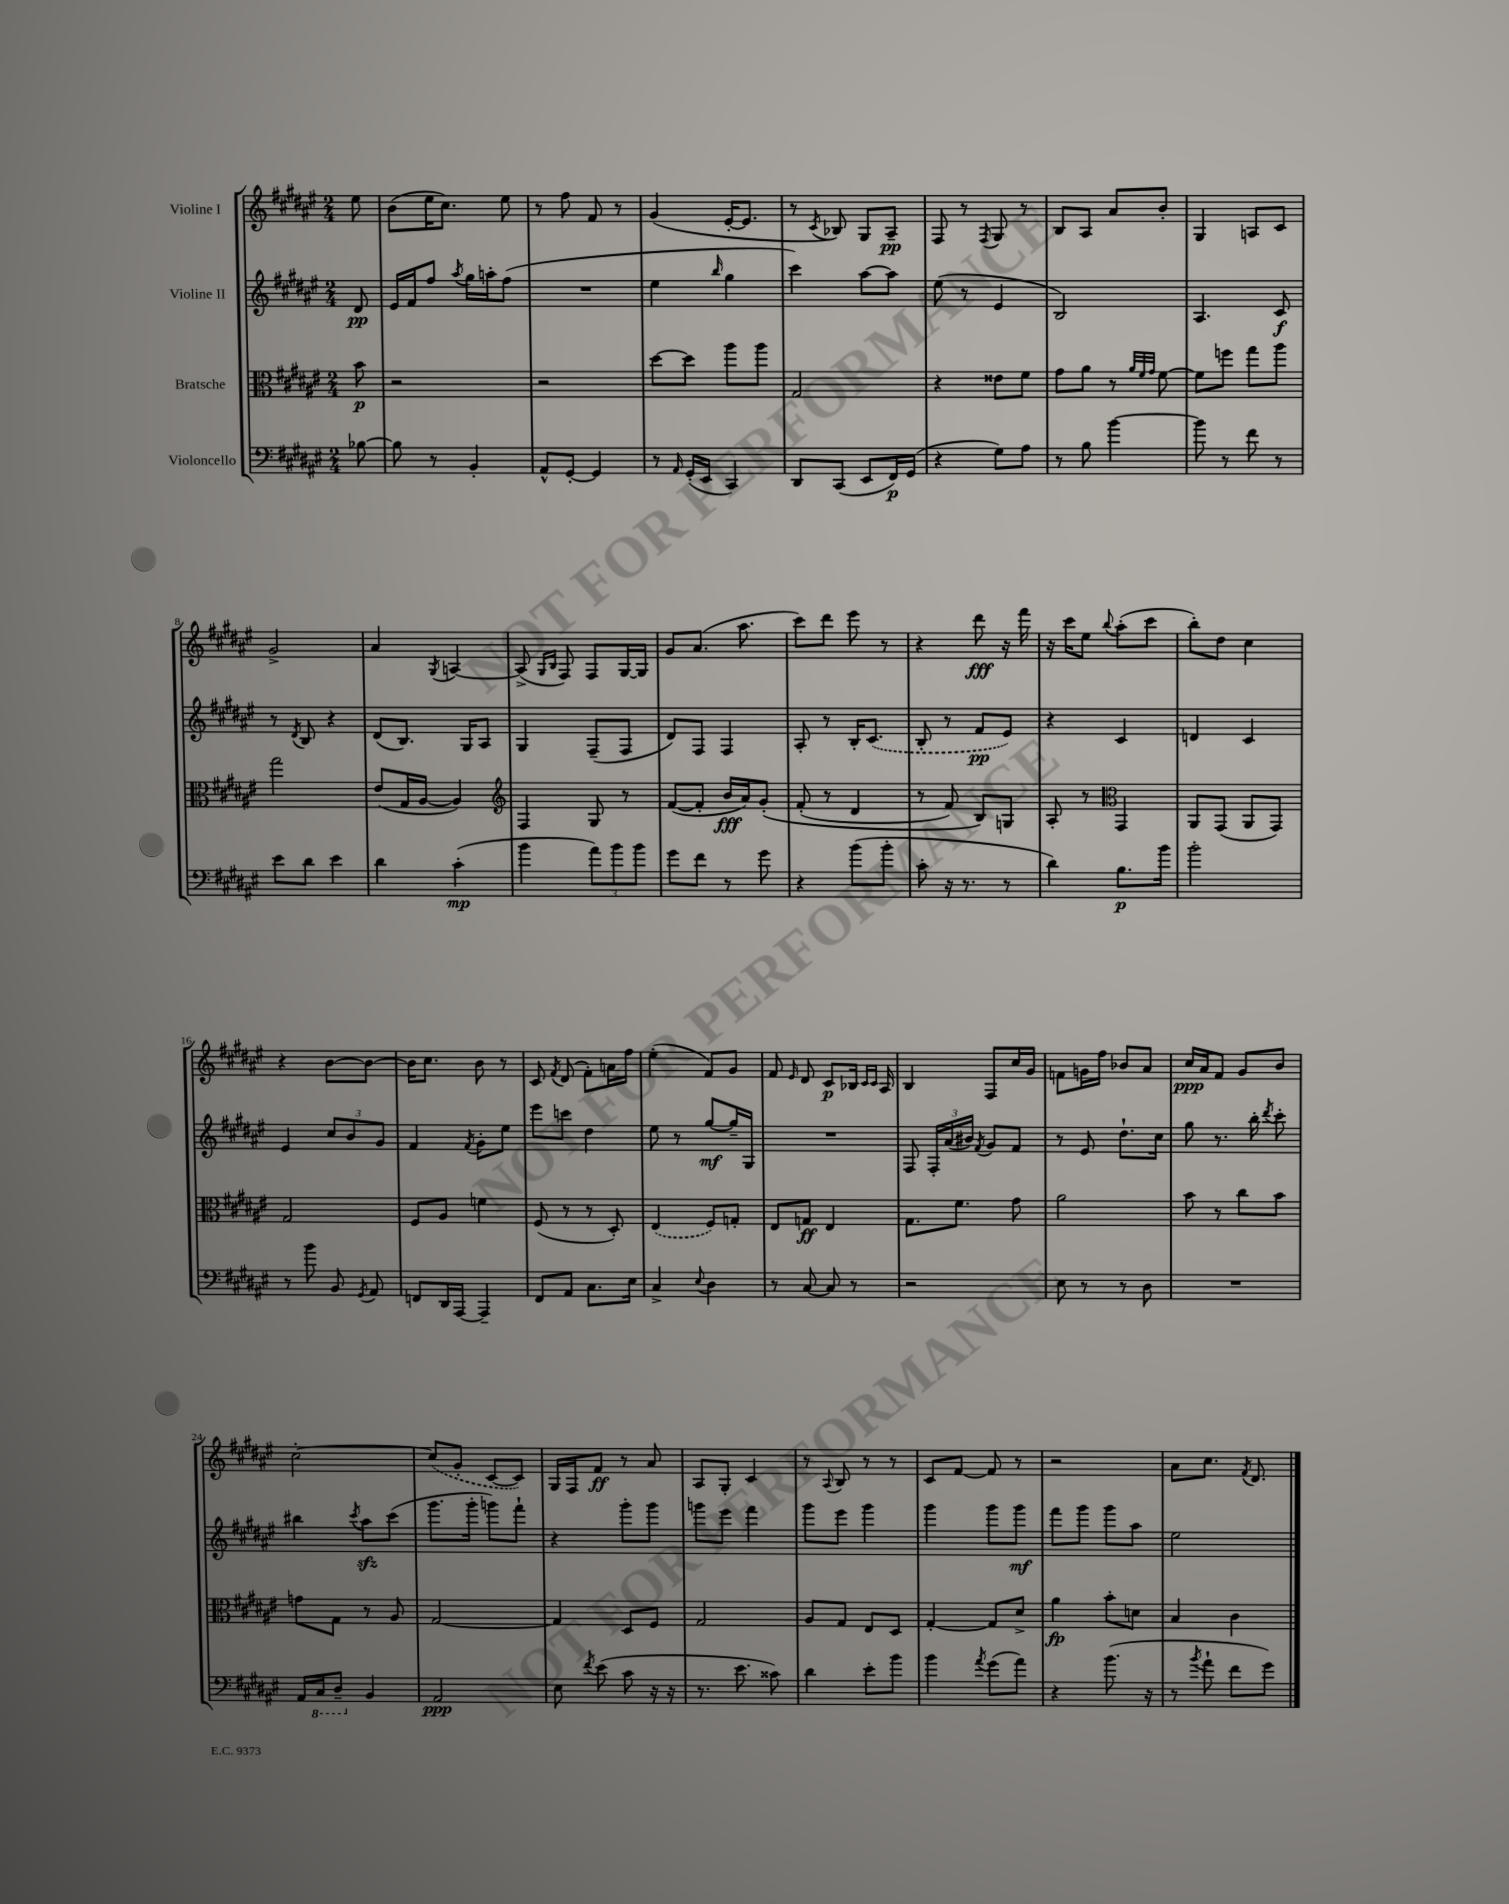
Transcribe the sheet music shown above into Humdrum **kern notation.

**kern	**kern	**kern	**kern
*staff4	*staff3	*staff2	*staff1
*clefF4	*clefC3	*clefG2	*clefG2
*k[f#c#g#d#a#e#]	*k[f#c#g#d#a#e#]	*k[f#c#g#d#a#e#]	*k[f#c#g#d#a#e#]
*M2/4	*M2/4	*M2/4	*M2/4
[8B-\	8b\	8d#/	8ee#\
=	=	=	=
8B-\]	2r	16e#/LL	(8b\L
.	.	16f#/J	.
8r	.	8ff#/J	16ee#\K
.	.	.	8.cc#\J)
.	.	8qaa#/	.
4BB'/	.	16gg#\LL	.
.	.	16aa'\J	.
.	.	(8ff#\J	8ee#\
=	=	=	=
8AA#^^/L	2r	2r	8r
[8GG#'/J	.	.	8ff#\
4GG#/]	.	.	8f#/
.	.	.	8r
=	=	=	=
8r	[8dd#\L	4ee#\	(4g#/
16qqAA#/	.	.	.
(16GG#'/LL	8dd#\]J	.	.
16EE#/JJ	.	.	.
.	.	16qqbb/	.
4CC#/)	8aa#\L	4gg#\	[16e#'/LK
.	.	.	8.e#/]J
.	8aa#\J	.	.
=	=	=	=
8DD#/L	2G#/	4ccc#\)	8r
.	.	.	8qc#/
(8CC#/J	.	.	8B-/)
8EE#/L	.	[8aa#\L	8G#/L
16FF#/L)	.	8aa#\]J	8A#~/J
(16GG#/JJ	.	.	.
=	=	=	=
4r	4r	(8ee#\	8F#/
.	.	8r	8r
.	.	.	8qF#/
8G#\L)	8e##\L	4e#/	8G#/
8A#\J	8f#\J	.	8r
=	=	=	=
8r	8g#\L	2B/)	8B/L
8B\	8a#\J	.	8A#/J
[4b\	8r	.	8a#/L
.	32qqa#/LLL	.	.
.	32qqf#/	.	.
.	32qqg#/JJJ	.	.
.	[8f#\	.	8b'/J
=	=	=	=
8b\]	8f#\]L	4.A#/	4G#/
8r	8ff\J	.	.
8f#\	8gg#\L	.	8A/L
8r	8aa#\J	8c#/	8c#/J
=	=	=	=
8e#\L	2gg#\	8r	2g#^/
.	.	8qd#/	.
8d#\J	.	8B/	.
4e#\	.	4r	.
=	=	=	=
4d#\	(8e#/L	(8d#/L	4a#/
.	16G#/L	8.B/J)	.
.	[16A#/JJ	.	.
.	.	.	8qG#/
(4c#'\	4A#/])	.	[4A/
.	.	16G#/LK	.
.	.	8A#/J	.
=	=	=	=
*	*clefG2	*	*
4b\	4F#/	4G#/	(8A^/]
.	.	.	16qqG#/LL
.	.	.	16qqB/JJ
.	.	.	8F#/)
12a#\L)	8G#/	(8F#~/L	8F#/L
12b\	.	.	.
.	8r	8F#/J	[16G#/L
12b\J	.	.	.
.	.	.	16G#/]JJ
=	=	=	=
8g#\L	([8f#/L	8d#/L)	8g#/L
8f#\J	8f#'/]J	8F#/J	(8.a#/J
8r	16b/LL	4F#/	.
.	16a#/J)	.	8.aa#\
8g#\	&(8g#'/J	.	.
=	=	=	=
4r	(8f#'/	8A#'/	8ccc#\L)
.	8r	8r	8ddd#\J
(8b\L	4d#/	16B'/LK	8eee#\
.	.	(8.c#/J	.
8b'\J	.	.	8r
=	=	=	=
8c#'\	8r	8B'/	4r
16r	8f#/)	8r	.
8.r	.	.	.
.	8B/L&)	8f#/L	8ddd#\
8r	8G/J	8e#/J)	16r
.	.	.	16fff#\
=	=	=	=
4d#\)	8A#'/	4r	16r
.	.	.	16ccc#\LK
.	8r	.	8ee#\J
*	*clefC3	*	*
.	.	.	8qqbb/
8.B\L	4GG#/	4c#/	(8aa#'\L
.	.	.	8ccc#\J
16b\Jk	.	.	.
=	=	=	=
2b'\	8AA#/L	4d/	8bb'\L)
.	(8GG#/J	.	8dd#\J
.	8AA#/L	4c#/	4cc#\
.	8GG#/J)	.	.
=	=	=	=
8r	2G#/	4e#/	4r
8b\	.	.	.
8BB/	.	12cc#/L	[8b\L
.	.	12b/	.
8qGG#/	.	.	.
8AA#/	.	.	8b\_J
.	.	12g#/J	.
=	=	=	=
8FF/L	8F#/L	4f#/	16b\]LK
.	.	.	8.cc#\J
16DD#/L	8A#/J	.	.
[16AAA#/JJ	.	.	.
.	.	8qf#/	.
4AAA#~/]	4f\	8g#'\L	8b\
.	.	8ee#\J	8r
=	=	=	=
8FF#/L	(8F#/	8eee#\L	8c#/
.	.	.	8qf#/
8AA#/J	8r	8ccc\J	(8d#/
8.C#\L	8r	4dd#\	8f#'\L)
.	8D#'/)	.	16a\L
16E#\Jk	.	.	16ff#\JJ
=	=	=	=
4C#^/	(4E#/	8ee#\	(4ee#'\
.	.	8r	.
8qqE#/	.	.	.
4D#\	8F#/L)	[8gg#/L	8f#/L)
.	8G'/J	16gg#~/]L	8g#/J
.	.	16G#/JJ	.
=	=	=	=
8r	8E#/L	2r	8f#/
.	.	.	16qqe#/
[8C#/	8G/J	.	8d#/
8C#/]	4E#/	.	8c#/L
8r	.	.	16B-/Jk
.	.	.	16qqc#/LL
.	.	.	16qqc#/JJ
.	.	.	16A#/
=	=	=	=
2r	8.G#\L	8F#/	4B/
.	.	24F#'/LL	.
.	.	(24a#/	.
.	8.f#\J	.	.
.	.	24b#/JJ)	.
.	.	8qf#/	.
.	.	8g#/L	8F#/L
.	8g#\	8f#/J	16cc#/L
.	.	.	16g#/JJ
=	=	=	=
8E#\	2a#\	8r	8f\L
8r	.	8e#/	16g\L
.	.	.	16ff#\JJ
8r	.	8.dd#`\L	8b-/L
8D#\	.	.	8a#/J
.	.	16cc#\Jk	.
=	=	=	=
2r	8b\	8gg#\	16cc#/LL
.	.	.	16a#/J
.	8r	8.r	8f#/J
.	8cc#\L	.	8g#/L
.	.	16bb'\	.
.	.	8qddd#/	.
.	8b\J	8ccc#'\	8b/J
=	=	=	=
16AA#/LL	8g\L	4bb#\	[2cc#'\
16CC#/J	.	.	.
8DD#~/J	8G#\J	.	.
.	.	8qccc#/	.
4BB/	8r	8aa#\L	.
.	8A#/	(8ccc#\J	.
=	=	=	=
2AA#/	[2G#/	8.ggg#\L	(8cc#/]L
.	.	.	8g#'/J
.	.	16ggg#'\Jk	.
.	.	8ggg\L)	[8c#/L
.	.	8fff#`\J	8c#/]J)
=	=	=	=
8E#\	4G#/]	4r	16G#/LL
.	.	.	16F#/J
8qf#/	.	.	.
(8e#\	.	.	8f#/J
8c#\	8D#/L	8ggg#'\L	8r
16r	8F#/J	8ggg#\J	8a#/
16r	.	.	.
=	=	=	=
8.r	2G#/	8ggg\L	8A#/L
.	.	8eee#\J	8G#'/J
8.e#\	.	.	.
.	.	4fff#\	4c#/
8c##\)	.	.	.
=	=	=	=
4d#\	8A#/L	8ggg#\L	8r
.	.	.	8qqA#/
.	8G#/J	8eee#\J	8B/
8e#'\L	8E#/L	4ggg#\	8r
8b\J	8D#/J	.	8r
=	=	=	=
4b\	[4G#'/	4ggg#\	8c#/L
.	.	.	[8f#/J
8qa#/	.	.	.
(8g#\L	8G#/]L	8ggg#\L	8f#/]
8a#\J)	8d#^/J	8ggg#\J	8r
=	=	=	=
4r	4a#\	8fff#\L	2r
.	.	8ggg#\J	.
(8.b\	8b'\L	8ggg#\L	.
.	8d\J	8aa#\J	.
16r	.	.	.
=	=	=	=
8r	4B/	2ee#\	8a#\L
8qb/	.	.	.
8a#`\	.	.	8.cc#\J
8f#\L	4c#\	.	.
.	.	.	8qf#/
.	.	.	8.d#/
8g#\J)	.	.	.
==	==	==	==
*-	*-	*-	*-
